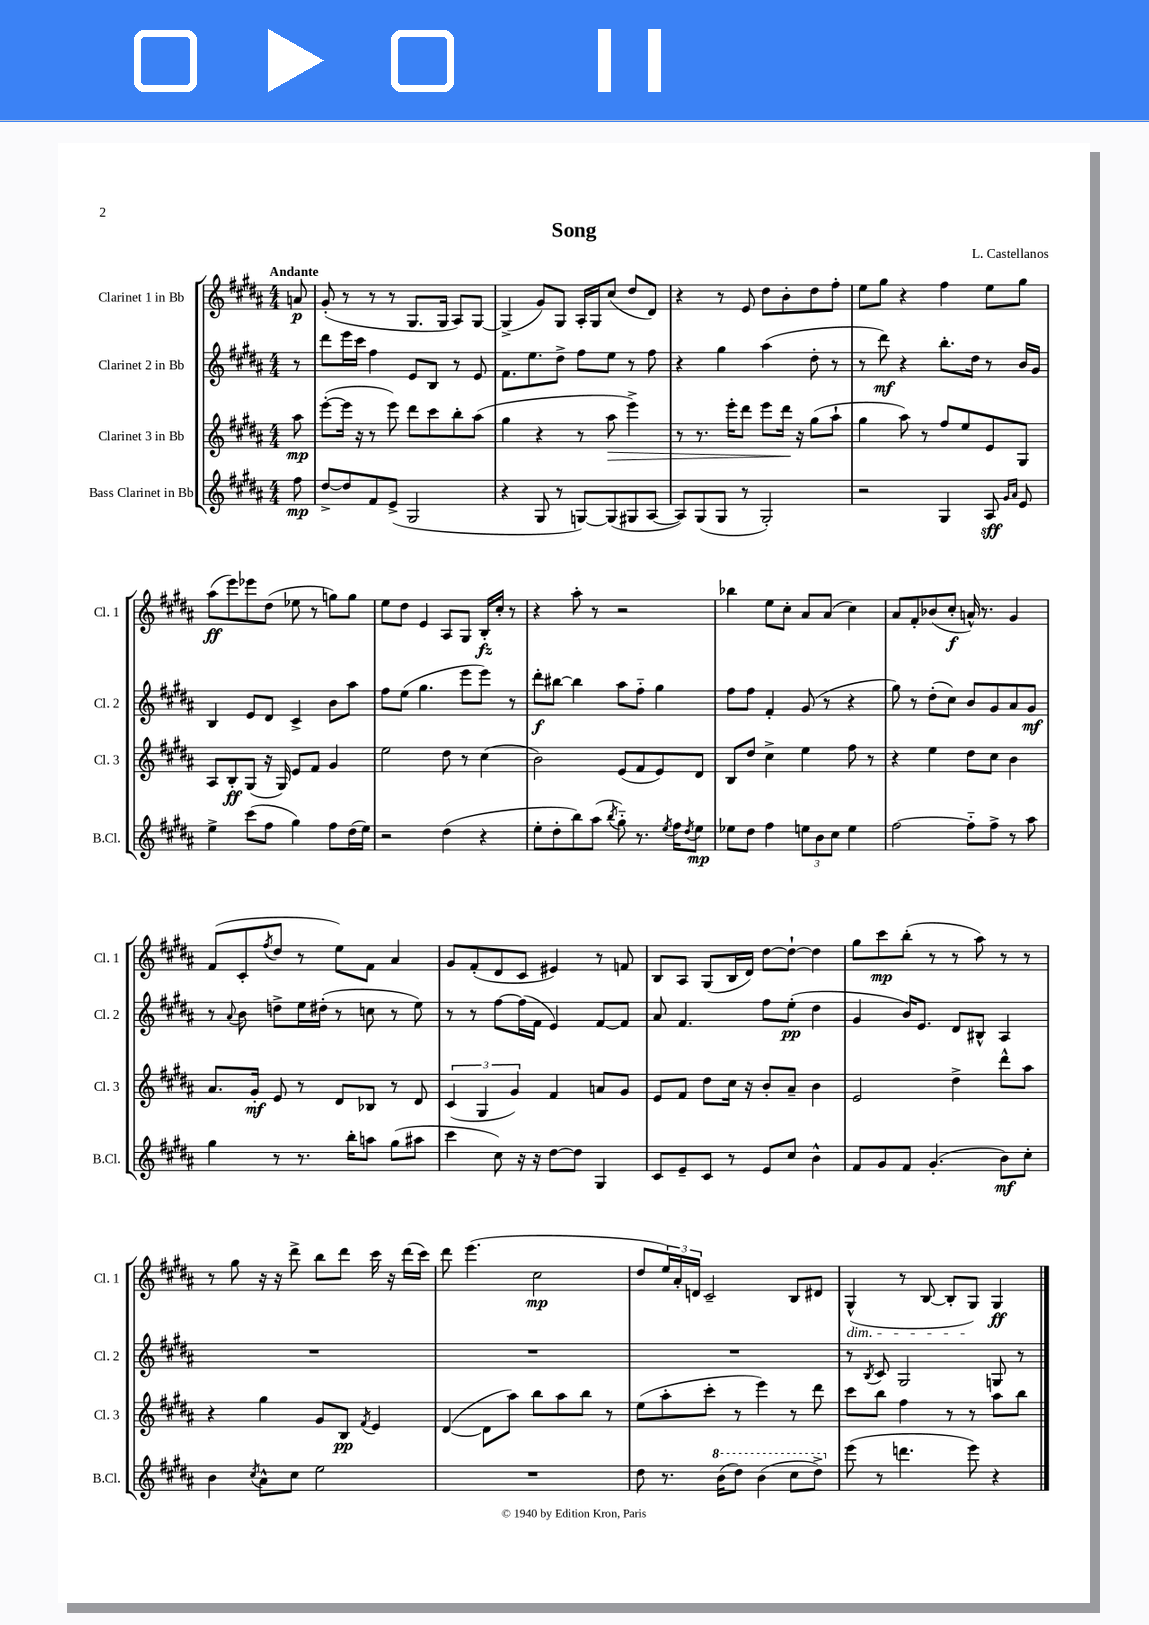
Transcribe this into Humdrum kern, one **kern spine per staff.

**kern	**dynam	**kern	**dynam	**kern	**dynam	**kern	**dynam
*part4	*part4	*part3	*part3	*part2	*part2	*part1	*part1
*staff4	*staff4	*staff3	*staff3	*staff2	*staff2	*staff1	*staff1
*I"Bass Clarinet in Bb	*	*I"Clarinet 3 in Bb	*	*I"Clarinet 2 in Bb	*	*I"Clarinet 1 in Bb	*
*I'B.Cl.	*	*I'Cl. 3	*	*I'Cl. 2	*	*I'Cl. 1	*
*clefG2	*	*clefG2	*	*clefG2	*	*clefG2	*
*k[f#c#g#d#a#]	*	*k[f#c#g#d#a#]	*	*k[f#c#g#d#a#]	*	*k[f#c#g#d#a#]	*
*M4/4	*	*M4/4	*	*M4/4	*	*M4/4	*
=	=	=	=	=	=	=	=
!	!	!	!	!	!	!LO:TX:a:B:t=Andante	!
8ff#\	mp	8aa#\	mp	8r	.	8an/	p
=1	=1	=1	=1	=1	=1	=1	=1
[8dd#^/L	.	([8eee'\L	.	8ddd#\L	.	(8g#'/	.
8dd#/]	.	16eee\Jk]	.	16eee\L	.	8r	.
.	.	16r	.	16ccc#\JJ	.	.	.
8f#/	.	8r	.	4ff#\	.	8r	.
(8e^/J	.	8eee\)	.	.	.	8r	.
2G#/	.	8ddd#\L	.	8e/L	.	8.G#/L	.
.	.	8ccc#\	.	8B/J	.	.	.
.	.	.	.	.	.	16G#/Jk	.
.	.	8bb'\	.	8r	.	8A#/L)	.
.	.	(8aa#\J	.	8e/	.	[8G#/J	.
=2	=2	=2	=2	=2	=2	=2	=2
4r	.	4gg#\	.	8.f#\L	.	(4G#^/]	.
.	.	.	.	8.ee\	.	.	.
8G#/	.	4r	.	.	.	8g#/L)	.
8r	.	.	.	8dd#^\J	.	8G#/J	.
[8Gn/L)	.	8r	.	8ff#\L	.	16A#'/LL	.
.	.	.	.	.	.	16G#/J	.
!	!	!	!LO:HP:b	!	!	!	!
(8G/]	.	8aa#\	>	8ee\J	.	(8cc#/J	.
8G#X/	.	4eee^\)	.	8r	.	8dd#/L	.
[8A#/J	.	.	.	8ff#\	.	8d#/J)	.
=3	=3	=3	=3	=3	=3	=3	=3
8A#/L])	.	8r	.	4r	.	4r	.
(8G#/	.	8.r	.	.	.	.	.
8G#/J	.	.	.	4gg#\	.	8r	.
.	.	16eee'\KL	.	.	.	.	.
8r	.	8ddd#\J	.	.	.	8e/	.
2G#'/)	.	8eee\L	.	(4aa#\	.	8dd#\L	.
.	.	16ddd#\Jk	.	.	.	8b'\	.
.	.	16r	]	.	.	.	.
.	.	(8gg#\L	.	8dd#'\	.	8dd#\	.
.	.	8aa#`\J	.	8r	.	8ff#'\J	.
=4	=4	=4	=4	=4	=4	=4	=4
2r	.	4gg#\	.	8r	.	8ee\L	.
.	.	.	.	8ddd#\)	mf	8gg#\J	.
.	.	8aa#\)	.	4r	.	4r	.
.	.	8r	.	.	.	.	.
4G#/	.	8ff#/L	.	8.bb'\L	.	4ff#\	.
.	.	8ee/	.	.	.	.	.
.	.	.	.	16dd#\Jk	.	.	.
8A#/	sff	8e/	.	8r	.	8ee\L	.
16qqg#/LL	.	.	.	.	.	.	.
16qqa#/JJ	.	.	.	.	.	.	.
8e/	.	8G#/J	.	16b/LL	.	8gg#\J	.
.	.	.	.	16g#/JJ	.	.	.
!!LO:LB:g=z
=5	=5	=5	=5	=5	=5	=5	=5
4ee^\	.	8A#/L	.	4B/	.	(8aa#\L	ff
.	.	8B'/	ff	.	.	8eee\)	.
(8ccc#\L	.	(8G#/J	.	8e/L	.	8eee-X\	.
8ff#\J	.	16r	.	8d#/J	.	(8dd#\J	.
.	.	16G#/)	.	.	.	.	.
4gg#\)	.	8e/L	.	4c#^/	.	8ee-X\	.
.	.	8f#/J	.	.	.	8r	.
8ff#\L	.	4g#/	.	8b\L	.	8ggn\L)	.
(16dd#\L	.	.	.	8aa#\J	.	8gg\J	.
16ee\JJ)	.	.	.	.	.	.	.
=6	=6	=6	=6	=6	=6	=6	=6
2r	.	2ee\	.	8ff#\L	.	8ee\L	.
.	.	.	.	(8ee\J	.	8dd#\J	.
.	.	.	.	4.gg#\	.	4e/	.
(4dd#\	.	8dd#\	.	.	.	8A#/L	.
.	.	8r	.	8eee\L	.	8G#/J	.
4r	.	(4cc#\	.	8eee\J)	.	16B'/LL	fz
.	.	.	.	.	.	16cc#'/JJ	.
.	.	.	.	8r	.	8r	.
=7	=7	=7	=7	=7	=7	=7	=7
8ee'\L	.	2b\)	.	8ddd#'\L	f	4r	.
8dd#'\	.	.	.	[8bb#X\J	.	.	.
8bb\)	.	.	.	4bb#\]	.	8aa#'\	.
(8aa#\J	.	.	.	.	.	8r	.
8qbb/	.	.	.	.	.	.	.
8gg#\)	.	(8e/L	.	8aa#\L	.	2r	.
8.r	.	8f#/	.	8ff#\J	.	.	.
.	.	8e/)	.	4gg#\	.	.	.
8qee/	.	.	.	.	.	.	.
16ff#\KL	.	.	.	.	.	.	.
8qdd#/	.	.	.	.	.	.	.
8ee\J	mp	8d#/J	.	.	.	.	.
=8	=8	=8	=8	=8	=8	=8	=8
8ee-X\L	.	8B/L	.	8ff#\L	.	4bb-X\	.
8dd#\J	.	8dd#/J	.	8ff#\J	.	.	.
4ff#\	.	4cc#^\	.	4f#'/	.	8ee\L	.
.	.	.	.	.	.	8cc#'\J	.
12een\L	.	4ee\	.	(8g#/	.	8a#/L	.
12b\	.	.	.	.	.	.	.
.	.	.	.	8r	.	(8a#/J	.
12cc#\J	.	.	.	.	.	.	.
4ee\	.	8ff#\	.	4r	.	4cc#\)	.
.	.	8r	.	.	.	.	.
=9	=9	=9	=9	=9	=9	=9	=9
[2ff#\	.	4r	.	8gg#\)	.	8a#/L	.
.	.	.	.	8r	.	8f#'/	.
.	.	4ee\	.	(8dd#'\L	.	(8b-X/	.
.	.	.	.	8cc#\J)	.	8cc#'/J	f
8ff#\L]	.	8dd#\L	.	8b/L	.	16an^^/)	.
.	.	.	.	.	.	8.r	.
8ff#^\J	.	8cc#\J	.	8g#/	.	.	.
8r	.	4b\	.	8a#/	.	4g#/	.
8aa#\	.	.	.	8g#/J	mf	.	.
!!LO:LB:g=z
=10	=10	=10	=10	=10	=10	=10	=10
4gg#\	.	8.a#/L	.	8r	.	(8f#/L	.
.	.	.	.	8qqa#/	.	.	.
.	.	.	.	8b\	.	8c#'/	.
.	.	16g#'/Jk	mf	.	.	.	.
.	.	.	.	.	.	8qff#/	.
8r	.	8e/	.	8ddn^\L	.	8dd#/J	.
8.r	.	8r	.	16ee\L	.	8r	.
.	.	.	.	(16dd#X'\JJ	.	.	.
.	.	8d#/L	.	8r	.	8ee\L)	.
16bb'\KL	.	.	.	.	.	.	.
8aan\J	.	8B-X/J	.	8ccn\	.	8f#\J	.
(8gg#\L	.	8r	.	8r	.	4a#/	.
8aa#X\J	.	8d#/	.	8ee\)	.	.	.
=11	=11	=11	=11	=11	=11	=11	=11
4ccc#\	.	(6c#/	.	8r	.	8g#/L	.
.	.	.	.	8r	.	(8f#'/	.
.	.	6G#/	.	.	.	.	.
8cc#\)	.	.	.	[8ff#\L	.	8d#/	.
.	.	6g#/)	.	.	.	.	.
16r	.	.	.	(16ff#\L]	.	8c#/J	.
16r	.	.	.	16f#\JJ	.	.	.
[8dd#\L	.	4f#/	.	4e/)	.	4e#X/)	.
8dd#\J]	.	.	.	.	.	.	.
4G#/	.	8an/L	.	[8f#/L	.	8r	.
.	.	8g#/J	.	8f#/J]	.	8fn/	.
=12	=12	=12	=12	=12	=12	=12	=12
8c#/L	.	8e/L	.	8a#/	.	8B/L	.
8e~/	.	8f#/J	.	4.f#/	.	8A#/J	.
8c#/J	.	8dd#\L	.	.	.	(8G#/L	.
8r	.	16cc#\Jk	.	.	.	16B/L	.
.	.	16r	.	.	.	16d#/JJ)	.
8e/L	.	8b'/L	.	8ff#\L	.	[8dd#\L	.
8cc#/J	.	8a#~/J	.	(8ee'\J	pp	8dd#`\J_	.
4b^^\	.	4b\	.	4dd#\	.	4dd#\]	.
=13	=13	=13	=13	=13	=13	=13	=13
8f#/L	.	2e/	.	4g#/	.	8gg#\L	.
8g#/	.	.	.	.	.	8ccc#\	mp
8f#/J	.	.	.	16b/KL)	.	(8bb'\J	.
.	.	.	.	8.e/J	.	.	.
(4.g#'/	.	.	.	.	.	8r	.
.	.	4dd#^\	.	8d#/L	.	8r	.
.	.	.	.	8B#X^^/J	.	8aa#\)	.
8b\L)	mf	8ddd#^^\L	.	4A#/	.	8r	.
8cc#'\J	.	8aa#\J	.	.	.	8r	.
!!LO:LB:g=z
=14	=14	=14	=14	=14	=14	=14	=14
4b\	.	4r	.	1r	.	8r	.
.	.	.	.	.	.	8gg#\	.
8qcc#/	.	.	.	.	.	.	.
8a#^^\L	.	4gg#\	.	.	.	16r	.
.	.	.	.	.	.	16r	.
8cc#\J	.	.	.	.	.	8ddd#^\	.
2ee\	.	8g#/L	.	.	.	8bb\L	.
.	.	8B/J	pp	.	.	8ddd#\J	.
.	.	8qf#/	.	.	.	.	.
.	.	4e/	.	.	.	16ccc#\	.
.	.	.	.	.	.	16r	.
.	.	.	.	.	.	(16ddd#\LL	.
.	.	.	.	.	.	16ccc#\JJ)	.
=15	=15	=15	=15	=15	=15	=15	=15
1r	.	([4d#/	.	1r	.	8ddd#\	.
.	.	.	.	.	.	(4.eee\	.
.	.	8d#\L]	.	.	.	.	.
.	.	8aa#\J)	.	.	.	.	.
.	.	8bb\L	.	.	.	2cc#\	mp
.	.	8aa#\	.	.	.	.	.
.	.	8bb\J	.	.	.	.	.
.	.	8r	.	.	.	.	.
=16	=16	=16	=16	=16	=16	=16	=16
8dd#\	.	(8ee\L	.	1r	.	8dd#/L	.
8.r	.	8aa#'\	.	.	.	24ee/L)	.
.	.	.	.	.	.	24a#'/	.
.	.	.	.	.	.	24dn/JJ	.
.	.	8ccc#'\J	.	.	.	2c#~/	.
*8va	*	*	*	*	*	*	*
(16bb\KL	.	.	.	.	.	.	.
8ddd#\J)	.	8r	.	.	.	.	.
(4bb\	.	4eee\)	.	.	.	.	.
8ccc#\L	.	8r	.	.	.	8B/L	.
8ddd#^\J)	.	8ddd#\	.	.	.	8d#X/J	.
=17	=17	=17	=17	=17	=17	=17	=17
*X8va	*	*	*	*	*	*	*
!	!	!	!	!	!	!LO:TX:b:i:t=dim.	!
(8eee\	.	8ccc#\L	.	8r	.	(4G#^^/	.
.	.	.	.	8qB/	.	.	.
8r	.	8bb\J	.	8c#/	.	.	.
4.dddn\	.	4ff#\	.	2G#/	.	8r	.
.	.	.	.	.	.	[8B/	.
.	.	8r	.	.	.	8B'/L]	.
8eee\)	.	8r	.	.	.	8G#/J)	.
4r	.	8aa#\L	.	8Gn/	.	4G#/	ff
.	.	8bb\J	.	8r	.	.	.
==	==	==	==	==	==	==	==
*-	*-	*-	*-	*-	*-	*-	*-
